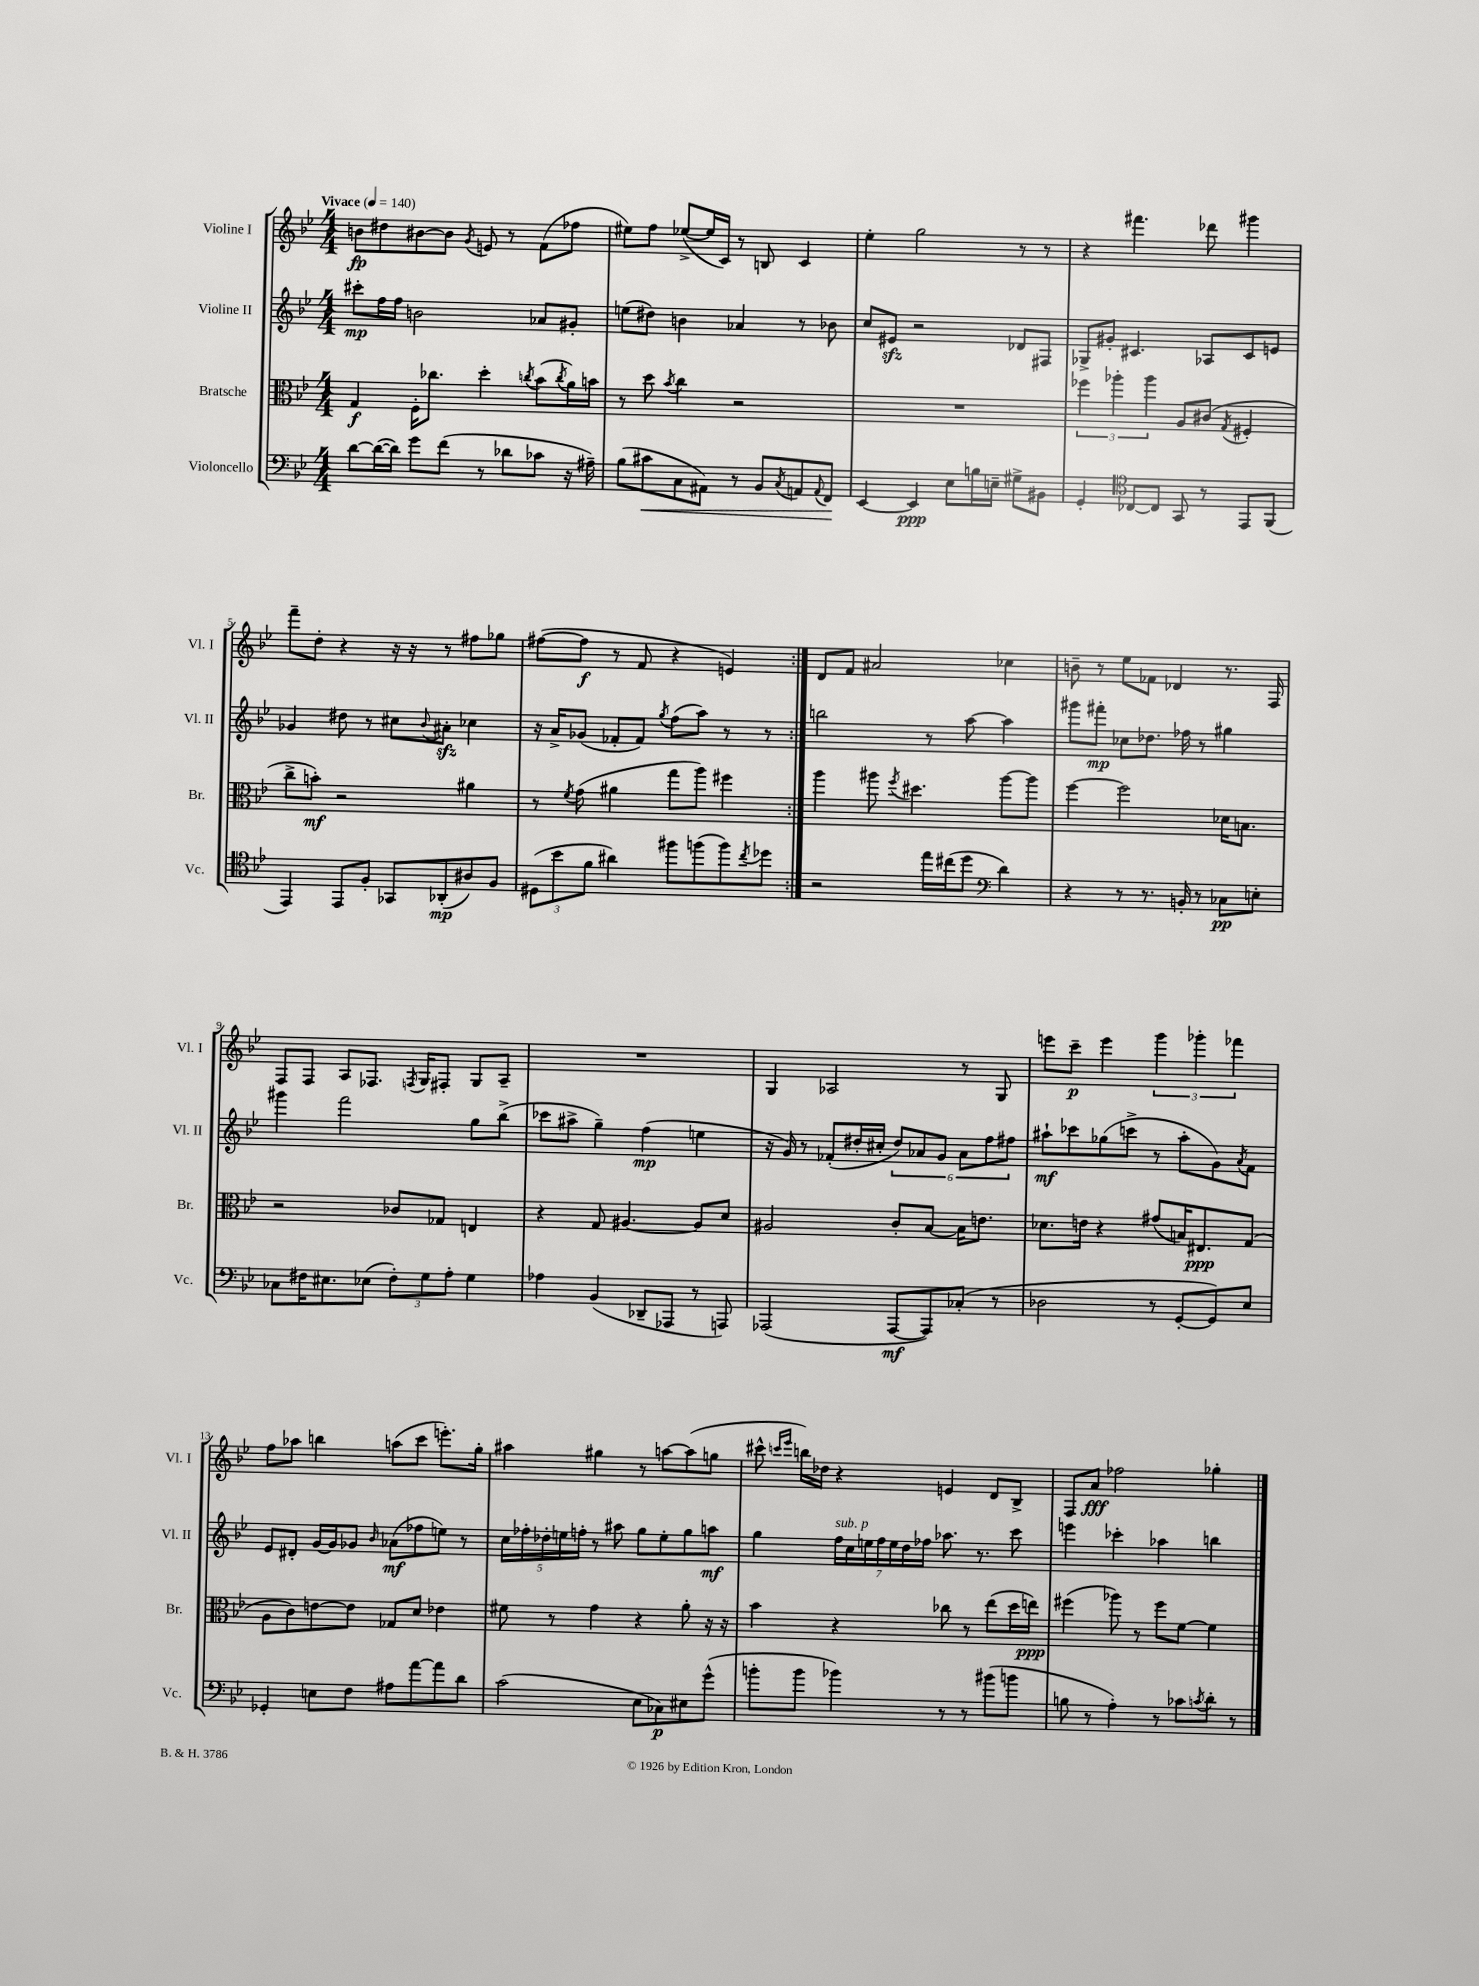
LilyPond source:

<<
\new StaffGroup <<
\new Staff = "s0" \with { instrumentName = "Violine I" shortInstrumentName = "Vl. I" } {
    \clef treble \key bes \major \numericTimeSignature \time 4/4 \tempo "Vivace" 4 = 140
    \repeat volta 2 { b'8\fp dis''8 bis'8~ bis'8 \acciaccatura { g'8 } e'8 r8 f'8( fes''8 |
    eis''8) f''8 ees''8~->( ees''16 c'16) r8 b8 c'4 |
    ees''4-. g''2 r8 r8 |
    r4 fis'''4. des'''8 gis'''4 |
    f'''8-- d''8-. r4 r16 r16 r8 fis''8 ges''8 |
    fis''8~( fis''8\f r8 f'8 r4 e'4) | }
    d'8 f'8 ais'2 ces''4 |
    b'8-- r8 ees''8 fes'8 des'4 r8. f16 |
    f8 f8 a8 fes8. \acciaccatura { f8 } g16 fis8-. g8 a8-- |
    R1 |
    g4 aes2 r8 g8 |
    e'''8 c'''8--\p e'''4 \tuplet 3/2 { g'''4 ges'''4-. fes'''4 } |
    f''8 aes''8 b''4 a''8( c'''8 e'''8.-.) g''16-. |
    ais''4 gis''4 r8 a''8~ a''8( g''8 |
    cis'''8-^ \grace { c'''16 ees'''16 } b''16) des''16 r4 e'4 d'8 bes8-> |
    f8 a'8\fff fes''2 ges''4-. \bar "|." |
}
\new Staff = "s1" \with { instrumentName = "Violine II" shortInstrumentName = "Vl. II" } {
    \clef treble \key bes \major \numericTimeSignature \time 4/4
    \repeat volta 2 { cis'''8-.\mp f''16 f''16 b'2 aes'8 gis'8-. |
    e''8( dis''8) b'4 aes'4 r8 bes'8 |
    c''8 eis'8\sfz r2 des'8 fis8 |
    ges8-> gis'8-. cis'4. aes8 cis'8 e'8 |
    ges'4 dis''8 r8 cis''8 \appoggiatura { bes'8 } ais'8-.\sfz ces''4 |
    r16 a'16-> ges'8( fes'8-. fes'8) \acciaccatura { g''8 } f''8( a''8) r8 r8 | }
    b''2 r8 a''8~ a''4 |
    gis'''8 fis'''8-.\mp ces''8 des''8. fes''16 r8 gis''4 |
    gis'''4 f'''2 g''8 bes''8->( |
    ces'''8 ais''8-> g''4--) f''4\mp( e''4 |
    r16 g'16) r8 fes'8-.( dis''16-. cis''16-. \tuplet 6/4 { dis''8) aes'8 g'8 aes'8 f''8 fis''8 } |
    ais''8-!\mf ces'''8 ges''8( c'''8-> r8 ais''8-. g'8) \acciaccatura { a'8 } f'8 |
    ees'8 dis'8-. g'16~ g'16 ges'8 \grace { bes'16 } aes'8\mf( fes''8 e''8) r8 |
    \tuplet 5/4 { c''16 fes''16-. des''16-. e''16 f''16-. } r8 ais''8 g''8 e''8-. g''8 a''8\mf |
    g''4 \tuplet 7/4 { f''16^\markup { \italic "sub. p" } c''16 e''16 f''16 e''16 d''16 fes''16 } aes''8. r8. c'''8 |
    e'''4 ces'''4-. aes''4 b''4 \bar "|." |
}
\new Staff = "s2" \with { instrumentName = "Bratsche" shortInstrumentName = "Br." } {
    \clef alto \key bes \major \numericTimeSignature \time 4/4
    \repeat volta 2 { g4\f f16-. ces''8. d''4-. \acciaccatura { c''8 } bes'8( \acciaccatura { c''8 } a'16) b'16 |
    r8 d''8 \acciaccatura { bes'8 } c''4 r2 |
    R1 |
    \tuplet 3/2 { fes''4 aes''4-. aes''4 } a8 cis'8( \acciaccatura { g8 } fis4-. |
    c''8-> b'8-.\mf) r2 ais'4 |
    r8 \acciaccatura { f'8 } g'8( ais'4 g''8 a''8) fis''4 | }
    a''4 ais''8 \acciaccatura { f''8 } dis''4. ais''8~ ais''8 |
    f''4~ f''2 des'16 b8. |
    r2 ces'8 ges8 e4 |
    r4 g8 ais4.~ ais8 d'8 |
    ais2 c'8-. bes8~ bes16 e'8. |
    des'8. e'16 r4 gis'8( b16) eis8.\ppp g8( |
    a8 c'8) e'8~ e'8 ges8 d'8 ees'4 |
    fis'8 r8 g'4 r4 a'8-. r16 r16 |
    bes'4 r4 ces''8 r8 ees''8( d''16 e''16\ppp) |
    fis''4( aes''8) r8 fis''8 f'8~ f'4 \bar "|." |
}
\new Staff = "s3" \with { instrumentName = "Violoncello" shortInstrumentName = "Vc." } {
    \clef bass \key bes \major \numericTimeSignature \time 4/4
    \repeat volta 2 { d'8~ d'16~( d'16) g'8 f'8( r8 des'8 ces'8 r16 ais16--) |
    bes8( cis'8\< c8 ais,8) r8 bes,8 \acciaccatura { c8 } a,8 \appoggiatura { a,8 } f,8\! |
    ees,4~ ees,4\ppp ees8 b16 e16-- gis8-> bis,8 |
    g,4-. \clef tenor ces8~ ces8 g,8 r8 ees,8 f,8( |
    ees,4) ees,8 f8-. ges,8 aes,8-.\mp( ais8) f8 |
    \tuplet 3/2 { dis8( bes'8 f'8 } ais'4) fis''8 f''8( f''8) \acciaccatura { c''8 } des''8 | }
    r2 ees''16 cis''16( d''8 \clef bass d'4) |
    r4 r8 r8. b,16-. r8 ces8\pp e8-. |
    ces8 fis16 eis8. ees8( \tuplet 3/2 { fis8-.) g8 a8-. } g4 |
    aes4 bes,4( des,8-- aes,,8 r8 a,,8) |
    aes,,2( aes,,8~\mf aes,,8) ces8-.( r8 |
    des2 r8 g,8~-. g,8) ees8 |
    ges,4-. e8 f8 ais8 a'8~ a'8 d'8 |
    c'2( ees8 ces8\p) eis8 g'8-^( |
    b'8-. b'8 bes'4) r8 r8 bis'8( b'8 |
    b8 r8 a4-.) r8 ces'8 \acciaccatura { c'8 } d'8-. r8 \bar "|." |
}
>>
>>
